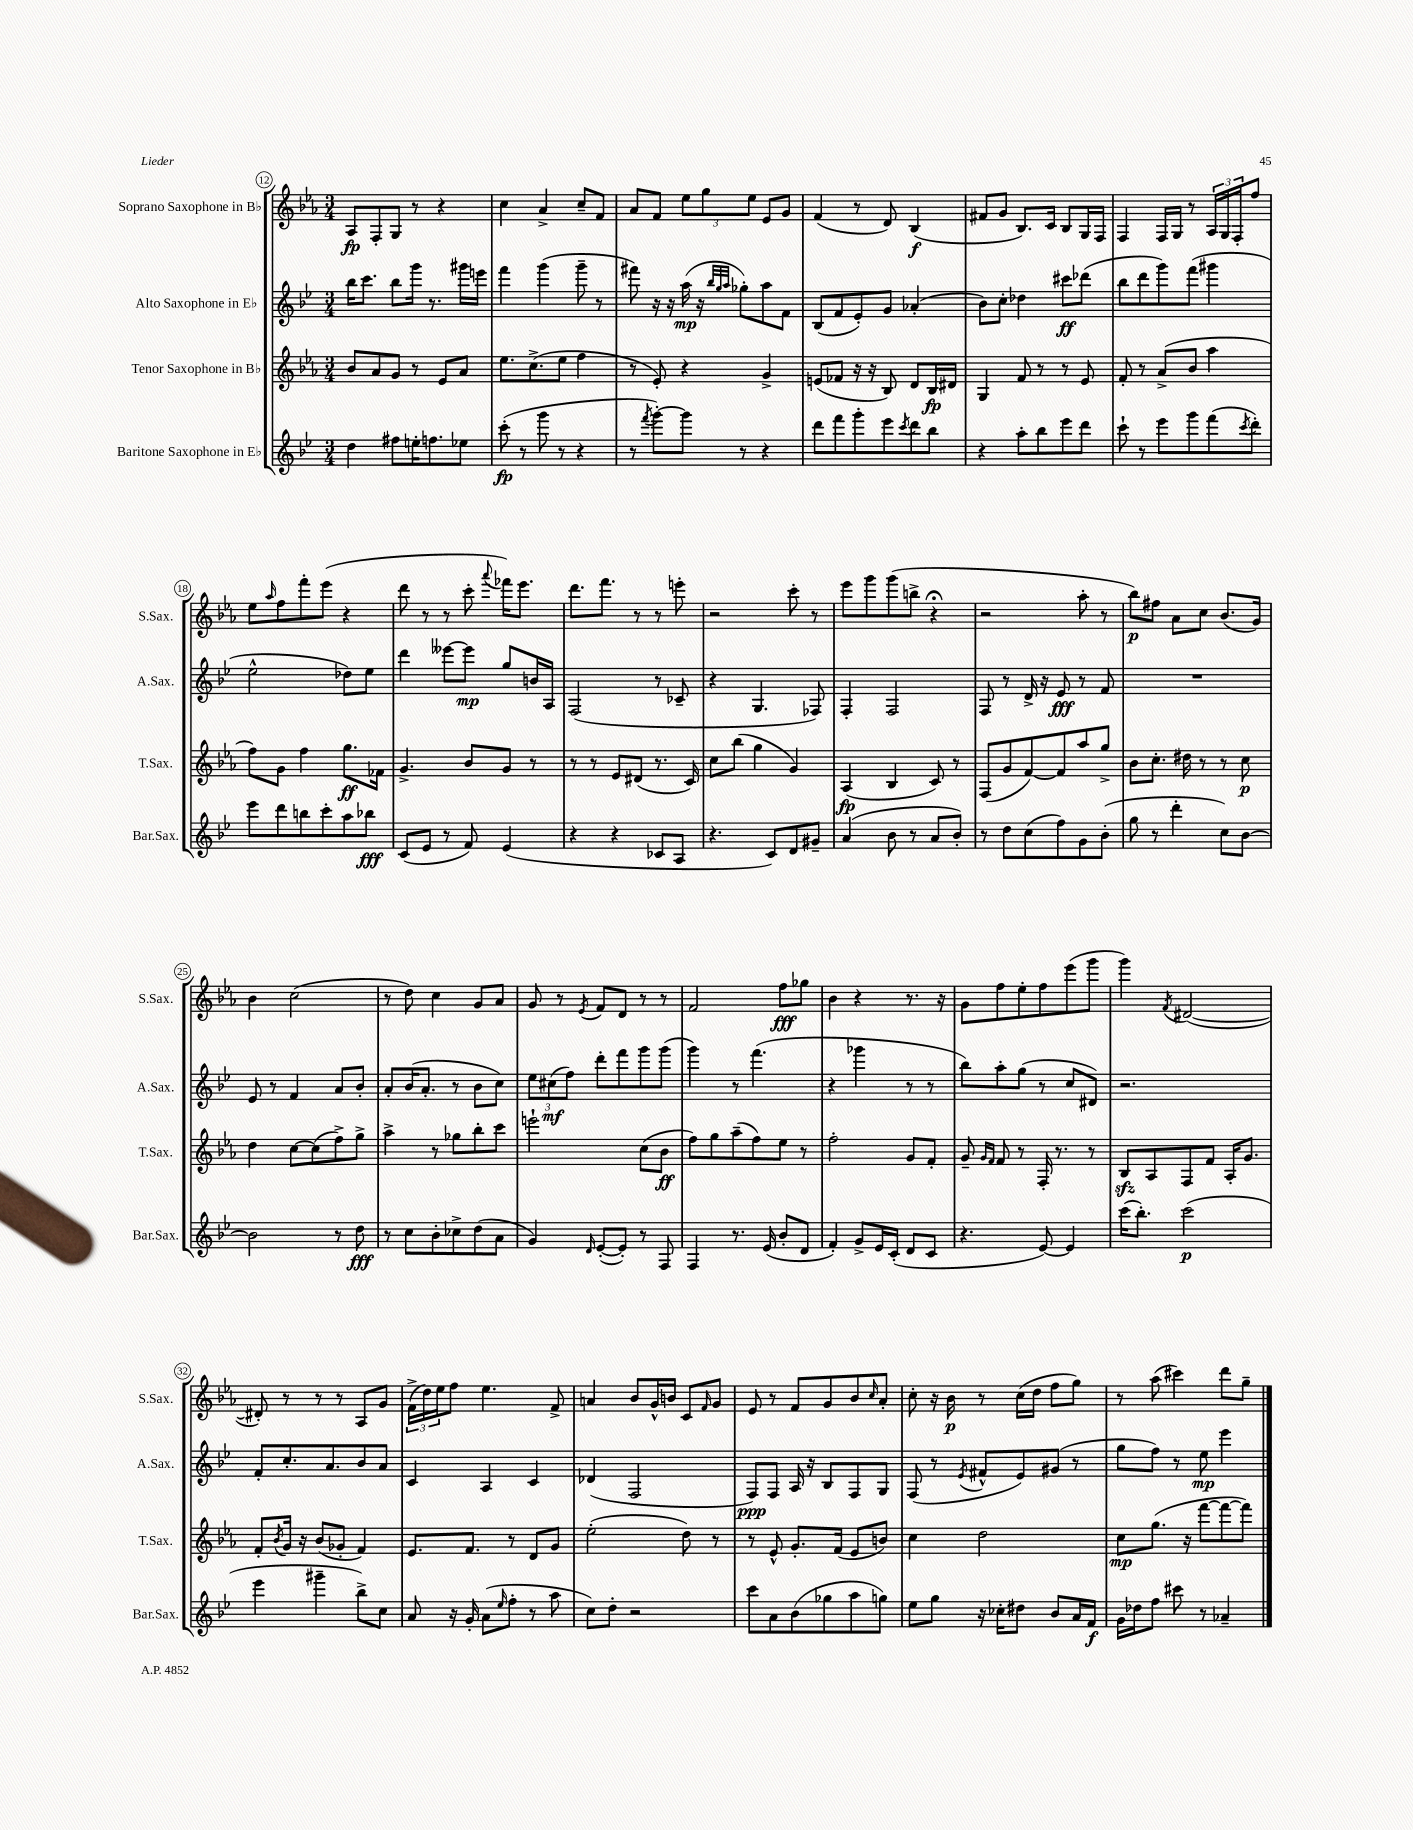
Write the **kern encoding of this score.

**kern	**dynam	**kern	**dynam	**kern	**dynam	**kern	**dynam
*part4	*part4	*part3	*part3	*part2	*part2	*part1	*part1
*staff4	*staff4	*staff3	*staff3	*staff2	*staff2	*staff1	*staff1
*I"Baritone Saxophone in E♭	*	*I"Tenor Saxophone in B♭	*	*I"Alto Saxophone in E♭	*	*I"Soprano Saxophone in B♭	*
*I'Bar.Sax.	*	*I'T.Sax.	*	*I'A.Sax.	*	*I'S.Sax.	*
*clefG2	*	*clefG2	*	*clefG2	*	*clefG2	*
*k[b-e-]	*	*k[b-e-a-]	*	*k[b-e-]	*	*k[b-e-a-]	*
*M3/4	*	*M3/4	*	*M3/4	*	*M3/4	*
=12	=12	=12	=12	=12	=12	=12	=12
4dd\	.	8b-/L	.	16bb-\KL	.	8A-/L	fp
.	.	.	.	8.ccc\J	.	.	.
.	.	8a-/	.	.	.	8F'/	.
8ff#X\L	.	8g/J	.	8bb-\L	.	8G/J	.
16een'\K	.	8r	.	16ggg\Jk	.	8r	.
8.ffn\	.	.	.	8.r	.	.	.
.	.	8e-/L	.	.	.	4r	.
8ee-X\J	.	8a-/J	.	16ggg#X\LL	.	.	.
.	.	.	.	16eeen\JJ	.	.	.
=13	=13	=13	=13	=13	=13	=13	=13
(8ccc'\	fp	8.ee-\L	.	4fff\	.	4cc\	.
8r	.	.	.	.	.	.	.
.	.	(8.cc^\	.	.	.	.	.
8ggg\	.	.	.	(4ggg\	.	4a-^/	.
8r	.	8ee-\J	.	.	.	.	.
4r	.	4ff\	.	8ggg~\	.	8cc~/L	.
.	.	.	.	8r	.	8f/J	.
=14	=14	=14	=14	=14	=14	=14	=14
8r	.	8r	.	8fff#X\)	.	8a-/L	.
8qfff/	.	.	.	.	.	.	.
[8ggg'\L)	.	8e-'/)	.	16r	.	8f/J	.
.	.	.	.	16r	.	.	.
8ggg\J]	.	4r	.	(16aa\	mp	12ee-\L	.
.	.	.	.	16r	.	.	.
.	.	.	.	.	.	12gg\	.
.	.	.	.	32qqbb-/LLL	.	.	.
.	.	.	.	32qqgg/	.	.	.
.	.	.	.	32qqaa/JJJ	.	.	.
8r	.	.	.	8gg-X'\L)	.	.	.
.	.	.	.	.	.	12ee-\J	.
4r	.	4g^/	.	8aa\	.	8e-/L	.
.	.	.	.	8f\J	.	8g/J	.
=15	=15	=15	=15	=15	=15	=15	=15
8ddd\L	.	(8en/L	.	(8B-/L	.	(4f/	.
8fff\	.	8f-X/J	.	8f/	.	.	.
8ggg'\	.	16r	.	8e-'/)	.	8r	.
.	.	16r	.	.	.	.	.
8eee-\	.	8B-/)	.	8g/J	.	8d/)	.
8qccc/	.	.	.	.	.	.	.
8ddd\	.	8d/L	.	(4a-X'/	.	(4B-/	f
8bb-\J	.	16B-/L	fp	.	.	.	.
.	.	16d#X/JJ	.	.	.	.	.
=16	=16	=16	=16	=16	=16	=16	=16
4r	.	4G/	.	8b-\L)	.	8f#X/L	.
.	.	.	.	8cc'\J	.	8g/J	.
8aa'\L	.	8f/	.	4dd-X\	.	8.B-/L)	.
8bb-\	.	8r	.	.	.	.	.
.	.	.	.	.	.	16c/Jk	.
8eee-\	.	8r	.	8ccc#X\L	ff	8B-/L	.
8ddd\J	.	8e-/	.	(8ddd-X\J	.	16G/L	.
.	.	.	.	.	.	16F/JJ	.
=17	=17	=17	=17	=17	=17	=17	=17
8ccc`\	.	8f'/	.	8bb-\L	.	4F/	.
8r	.	8r	.	8ddd\	.	.	.
8eee-\L	.	(8a-^/L	.	8ggg\)	.	16F/LL	.
.	.	.	.	.	.	16G/JJ	.
8ggg\	.	8b-/J	.	(8fff\J	.	8r	.
(8fff\	.	4aa-\	.	4ggg#X\	.	24A-/LL	.
.	.	.	.	.	.	24G/	.
.	.	.	.	.	.	24F'/J	.
8qccc/	.	.	.	.	.	.	.
8ddd'\J)	.	.	.	.	.	8ff/J	.
!!LO:LB:g=z
=18	=18	=18	=18	=18	=18	=18	=18
8eee-\L	.	8ff\L)	.	2ee-^^\	.	8ee-\L	.
.	.	.	.	.	.	16qqaa-/	.
8ddd\	.	8g\J	.	.	.	8ff\	.
8bbn\	.	4ff\	.	.	.	8fff'\	.
8ccc'\	.	.	.	.	.	(8eee-\J	.
8aa\	.	8.gg\L	ff	8dd-X\L)	.	4r	.
8bb-X\J	fff	.	.	8ee-\J	.	.	.
.	.	16f-X\Jk	.	.	.	.	.
=19	=19	=19	=19	=19	=19	=19	=19
(8c/L	.	4.g^/	.	4ddd\	.	8ddd\	.
8e-/J	.	.	.	.	.	8r	.
8r	.	.	.	[8eee--X\L	.	8r	.
8f/)	.	8b-/L	.	8eee--\J]	mp	8ccc'\	.
.	.	.	.	.	.	8qqaaa-/	.
(4e-/	.	8g/J	.	8gg/L	.	16fff-X\KL)	.
.	.	.	.	.	.	8.eee-\J	.
.	.	8r	.	16bn/L	.	.	.
.	.	.	.	16A/JJ	.	.	.
=20	=20	=20	=20	=20	=20	=20	=20
4r	.	8r	.	(2F/	.	8.ddd\L	.
.	.	8r	.	.	.	.	.
.	.	.	.	.	.	8.fff\J	.
4r	.	8e-/L	.	.	.	.	.
.	.	(8d#X/J	.	.	.	8r	.
8c-X/L	.	8.r	.	8r	.	8r	.
8A/J	.	.	.	8c-X~/	.	8eeen'\	.
.	.	16c/)	.	.	.	.	.
=21	=21	=21	=21	=21	=21	=21	=21
4.r	.	8cc\L	.	4r	.	2r	.
.	.	(8bb-\J	.	.	.	.	.
.	.	4gg\	.	4.G/	.	.	.
8c/L)	.	.	.	.	.	.	.
8d/	.	4g/)	.	.	.	8ccc'\	.
8g#X~/J	.	.	.	8F-X/)	.	8r	.
=22	=22	=22	=22	=22	=22	=22	=22
(4a/	.	(4A-/	fp	4F'/	.	8eee-\L	.
.	.	.	.	.	.	8ggg\	.
8b-\	.	4B-/	.	2F/	.	(8ggg\	.
8r	.	.	.	.	.	8bbn^\J	.
8a/L	.	8c/)	.	.	.	4r;<	.
8b-'/J)	.	8r	.	.	.	.	.
=23	=23	=23	=23	=23	=23	=23	=23
8r	.	(8F/L	.	8F/	.	2r	.
8dd\L	.	8g/	.	8r	.	.	.
(8cc\	.	[8f/)	.	16d^/	.	.	.
.	.	.	.	16r	.	.	.
8ff\)	.	8f/]	.	8e-/	fff	.	.
8g\	.	8aa-/	.	8r	.	8aa-'\	.
(8b-'\J	.	8gg^/J	.	8f/	.	8r	.
=24	=24	=24	=24	=24	=24	=24	=24
8gg\	.	8b-\L	.	2.r	.	8bb-\L)	p
8r	.	8.cc'\J	.	.	.	8ff#X\J	.
4ddd'\	.	.	.	.	.	8a-\L	.
.	.	16dd#X\	.	.	.	.	.
.	.	8r	.	.	.	8cc\J	.
8cc\L)	.	8r	.	.	.	(8.b-/L	.
[8b-\J	.	8cc\	p	.	.	.	.
.	.	.	.	.	.	16g/Jk)	.
!!LO:LB:g=z
=25	=25	=25	=25	=25	=25	=25	=25
2b-\]	.	4dd\	.	8e-/	.	4b-\	.
.	.	.	.	8r	.	.	.
.	.	[8cc\L	.	4f/	.	(2cc\	.
.	.	(8cc\]	.	.	.	.	.
8r	.	8ff^\)	.	8a/L	.	.	.
8dd\	fff	8gg^\J	.	8b-'/J	.	.	.
=26	=26	=26	=26	=26	=26	=26	=26
8r	.	4aa-^\	.	8a'/L	.	8r	.
8cc\L	.	.	.	(16b-/K	.	8dd\)	.
.	.	.	.	8.a'/J	.	.	.
8b-'\	.	8r	.	.	.	4cc\	.
8cc-X^\	.	8gg-X\L	.	8r	.	.	.
(8dd\	.	8bb-'\	.	8b-\L	.	8g/L	.
8a\J	.	8ccc\J	.	8cc\J)	.	8a-/J	.
=27	=27	=27	=27	=27	=27	=27	=27
4g/)	.	2eeen`\	.	12ee-\L	.	8g/	.
.	.	.	.	(12cc#X\	mf	.	.
.	.	.	.	.	.	8r	.
.	.	.	.	12ff\J)	.	.	.
16qqd/	.	.	.	.	.	8qe-/	.
([8e-'/L	.	.	.	8ddd'\L	.	8f/L	.
8e-'/J])	.	.	.	8fff\	.	8d/J	.
8r	.	(8cc\L	.	8ggg\	.	8r	.
8F/	.	8b-\J	ff	(8ggg\J	.	8r	.
=28	=28	=28	=28	=28	=28	=28	=28
4F/	.	8ff\L)	.	4ggg\)	.	2f/	.
.	.	8gg\	.	.	.	.	.
8.r	.	(8aa-~\	.	8r	.	.	.
.	.	8ff\)	.	(4.fff\	.	.	.
(16e-/	.	.	.	.	.	.	.
8b-'/L	.	8ee-\J	.	.	.	8ff\L	fff
8d/J	.	8r	.	.	.	8gg-X\J	.
=29	=29	=29	=29	=29	=29	=29	=29
4f'/)	.	2ff'\	.	4r	.	4b-\	.
8g^/L	.	.	.	4ggg-X\	.	4r	.
16e-/L	.	.	.	.	.	.	.
(16c'/JJ	.	.	.	.	.	.	.
8d/L	.	8g/L	.	8r	.	8.r	.
8c/J	.	8f'/J	.	8r	.	.	.
.	.	.	.	.	.	16r	.
=30	=30	=30	=30	=30	=30	=30	=30
4.r	.	8g~/	.	8bb-\L)	.	8g\L	.
.	.	16qqg/LL	.	.	.	.	.
.	.	16qqf/JJ	.	.	.	.	.
.	.	8f/	.	8aa'\	.	8ff\	.
.	.	8r	.	(8gg\J	.	8ee-'\	.
[8e-/)	.	16F'/	.	8r	.	8ff\	.
.	.	8.r	.	.	.	.	.
4e-/]	.	.	.	8cc/L	.	(8eee-\	.
.	.	8r	.	8d#X/J)	.	8ggg\J	.
=31	=31	=31	=31	=31	=31	=31	=31
(16ccc\KL	.	8B-zz/L	.	2.r	.	4ggg\)	.
8.bb-'\J)	.	.	.	.	.	.	.
.	.	8A-/	.	.	.	.	.
.	.	.	.	.	.	8qf/	.
(2ccc\	p	8F/	.	.	.	([2d#X/	.
.	.	8f/J	.	.	.	.	.
.	.	16A-'/KL	.	.	.	.	.
.	.	8.g/J	.	.	.	.	.
!!LO:LB:g=z
=32	=32	=32	=32	=32	=32	=32	=32
4eee-\	.	8f'/L	.	8f'/L	.	8d#X'/])	.
.	.	8qb-/	.	.	.	.	.
.	.	16g/Jk	.	8.cc'/	.	8r	.
.	.	16r	.	.	.	.	.
4ggg#X~\	.	(8b-/L	.	.	.	8r	.
.	.	.	.	8.a/	.	.	.
.	.	8g-X'/J	.	.	.	8r	.
8bb-^\L)	.	4f/)	.	8b-/	.	8A-/L	.
8cc\J	.	.	.	8a/J	.	8g/J	.
=33	=33	=33	=33	=33	=33	=33	=33
8a/	.	8.e-/L	.	4c/	.	(24f^\LL	.
.	.	.	.	.	.	24dd\)	.
.	.	.	.	.	.	24ee-\J	.
16r	.	.	.	.	.	8ff\J	.
16g'/	.	8.f/J	.	.	.	.	.
(8a\L	.	.	.	4A/	.	4.ee-\	.
16qqee-/	.	.	.	.	.	.	.
8ff'\J	.	8r	.	.	.	.	.
8r	.	8d/L	.	4c/	.	.	.
8aa\	.	8g/J	.	.	.	8f^/	.
=34	=34	=34	=34	=34	=34	=34	=34
8cc\L)	.	(2ee-'\	.	(4d-X/	.	4an/	.
8dd'\J	.	.	.	.	.	.	.
2r	.	.	.	2F/	.	8b-/L	.
.	.	.	.	.	.	16g^^/L	.
.	.	.	.	.	.	16bn/JJ	.
.	.	8dd\)	.	.	.	8c/L	.
.	.	.	.	.	.	16qqf/	.
.	.	8r	.	.	.	8g/J	.
=35	=35	=35	=35	=35	=35	=35	=35
8ccc\L	.	8r	.	8F/L)	ppp	8e-/	.
8a\	.	8e-^^/	.	8F/J	.	8r	.
(8b-\	.	8.g'/L	.	16A/	.	8f/L	.
.	.	.	.	16r	.	.	.
8gg-X\	.	.	.	8B-/L	.	8g/	.
.	.	(16f/Jk	.	.	.	.	.
8aa\	.	8e-/L	.	8F/	.	8b-/	.
.	.	.	.	.	.	16qqcc/	.
8ggn\J)	.	8bn/J)	.	8G/J	.	8a-'/J	.
=36	=36	=36	=36	=36	=36	=36	=36
8ee-\L	.	4cc\	.	(8F/	.	8cc'\	.
8gg\J	.	.	.	8r	.	16r	.
.	.	.	.	.	.	16b-\	p
.	.	.	.	8qe-/	.	.	.
16r	.	2dd\	.	8f#X^^/L	.	8r	.
16cc-X'\KL	.	.	.	.	.	.	.
8dd#X\J	.	.	.	8e-/)	.	(16cc\LL	.
.	.	.	.	.	.	16dd\JJ	.
8b-/L	.	.	.	(8g#X/J	.	8ff\L	.
16a/L	.	.	.	8r	.	8gg\J)	.
16f/JJ	f	.	.	.	.	.	.
=37	=37	=37	=37	=37	=37	=37	=37
16g\LL	.	8cc\L	mp	8gg\L	.	8r	.
16dd-X\J	.	.	.	.	.	.	.
8ff\J	.	(8.gg\J	.	8ff\J)	.	(8aa-\	.
8ccc#X\	.	.	.	8r	.	4ccc#X\)	.
.	.	16r	.	.	.	.	.
8r	.	[8fff\L	.	8ee-\	mp	.	.
4a-X~/	.	8fff\_	.	4eee-\	.	8ddd\L	.
.	.	8fff\J])	.	.	.	8gg~\J	.
==	==	==	==	==	==	==	==
*-	*-	*-	*-	*-	*-	*-	*-
